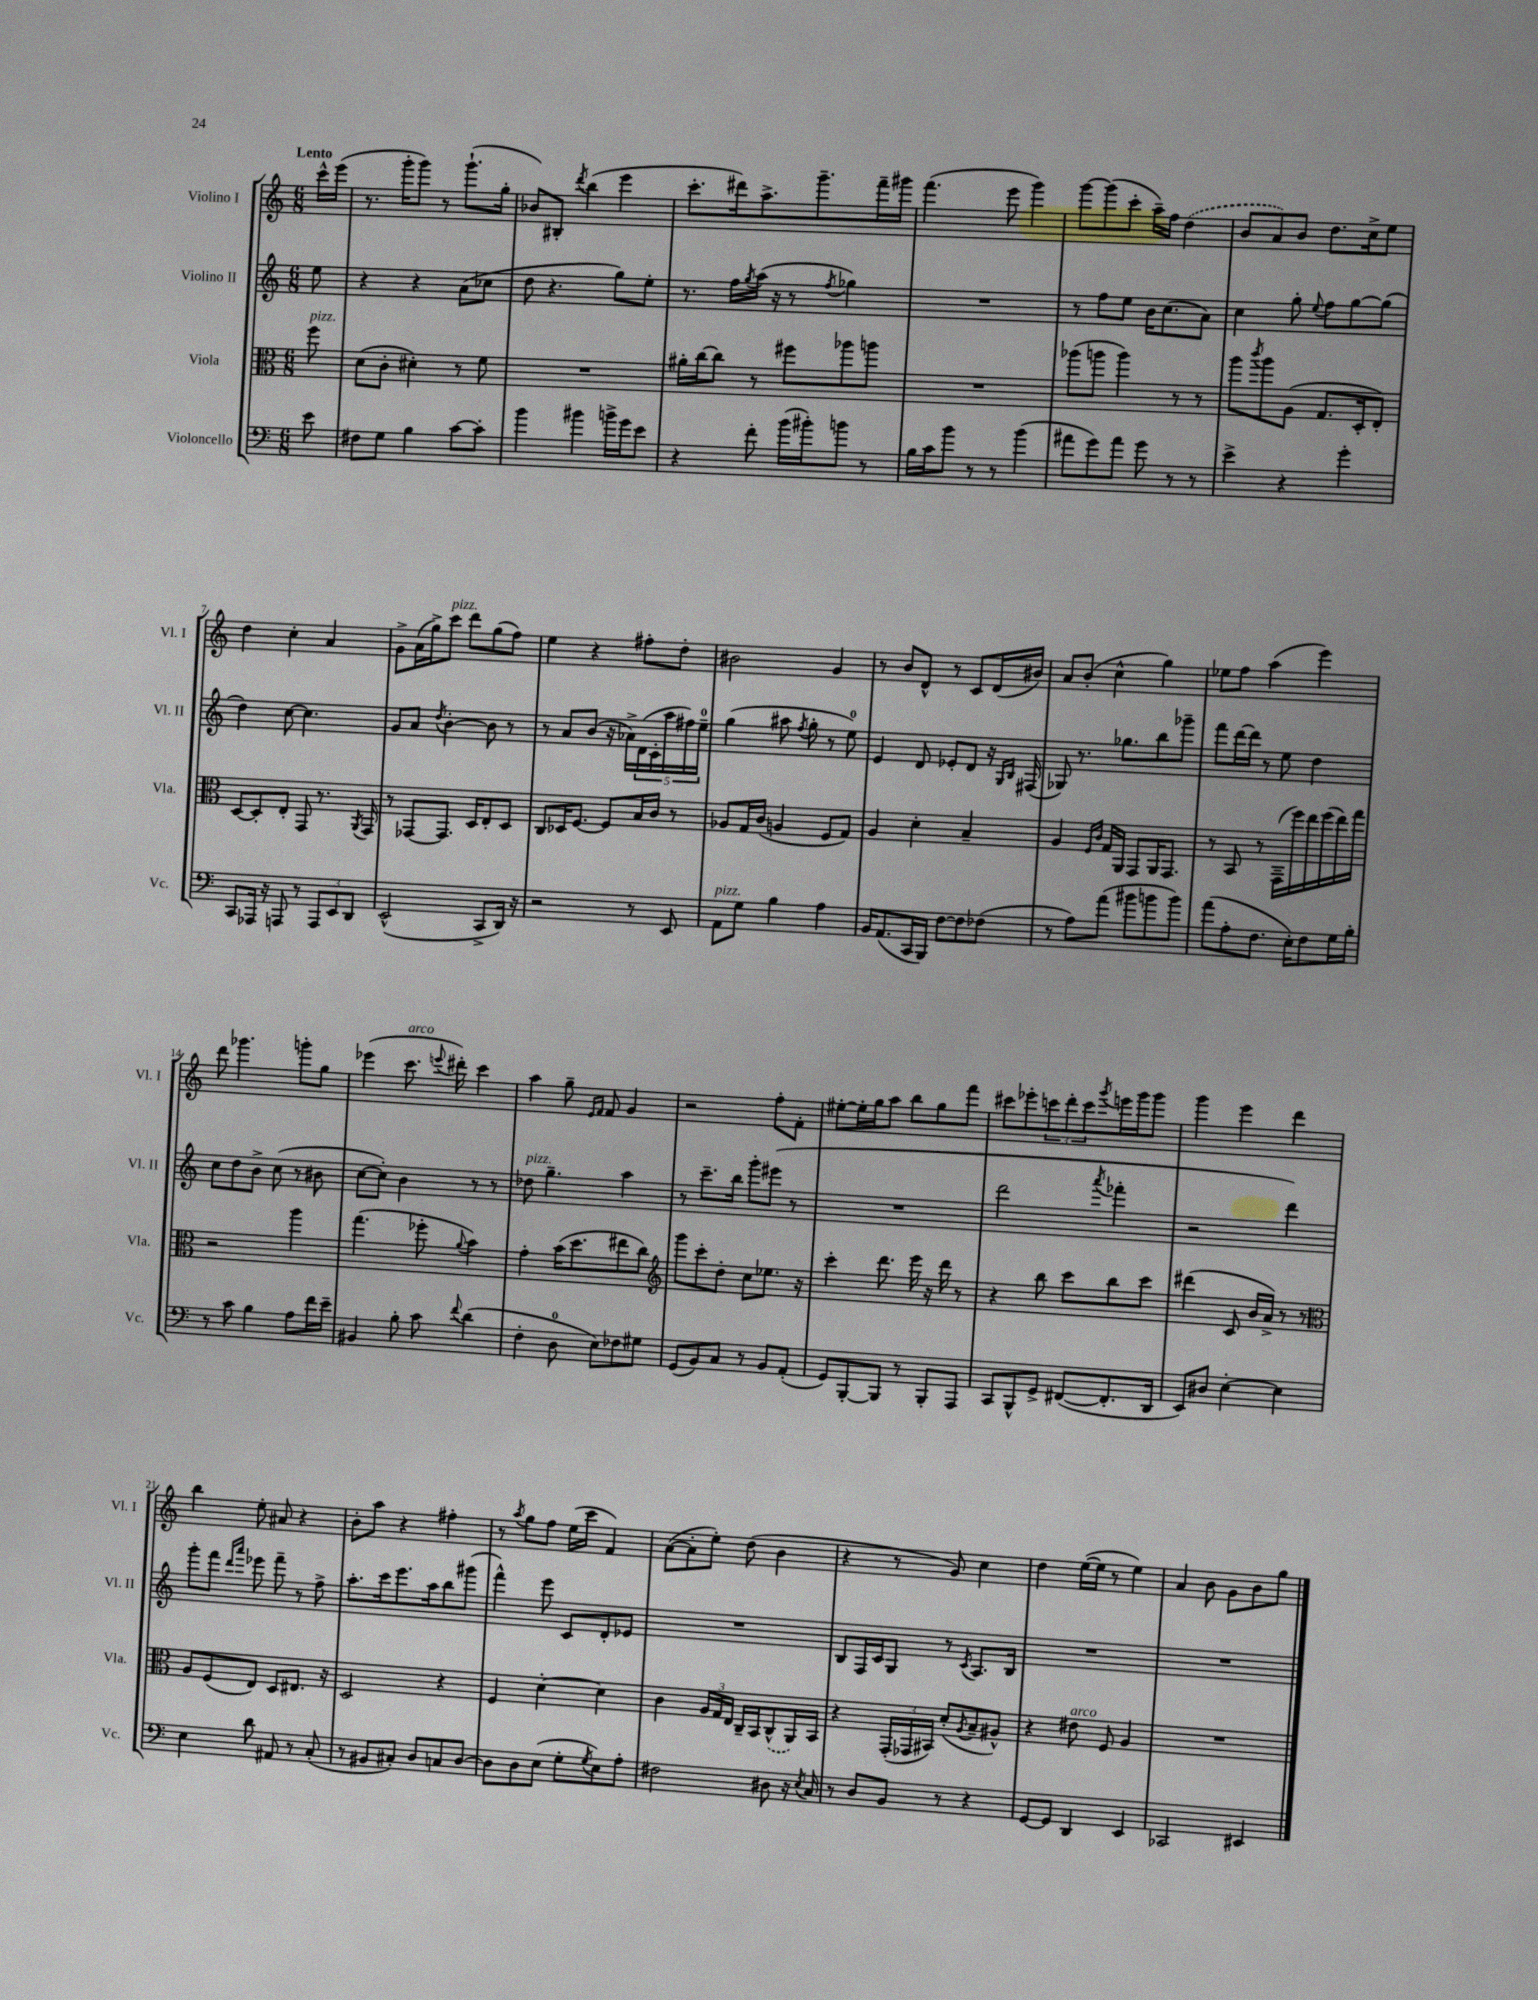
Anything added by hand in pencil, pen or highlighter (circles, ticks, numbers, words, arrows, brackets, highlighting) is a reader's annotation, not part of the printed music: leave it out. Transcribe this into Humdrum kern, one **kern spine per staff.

**kern	**kern	**kern	**kern
*staff4	*staff3	*staff2	*staff1
*clefF4	*clefC3	*clefG2	*clefG2
*k[]	*k[]	*k[]	*k[]
*M6/8	*M6/8	*M6/8	*M6/8
8e	8ff	8ee	16ccc^^
.	.	.	(16eee
=	=	=	=
8F#	(8d	4r	8.r
8G	8c'	.	.
.	.	.	16ggg'
4B	4d#')	4r	8ggg)
.	.	.	8r
[8c	8r	(8a	(8.ggg`
8c']	8f	8cc-	.
.	.	.	16gg'
=	=	=	=
4b	2.r	8dd	8b-)
.	.	4.r	8B#'
.	.	.	8qddd
4b#	.	.	(4bb
16b^	.	8gg)	4eee
16g	.	.	.
8e	.	8ee'	.
=	=	=	=
4r	16a#'	8.r	8.ccc'
.	[16cc	.	.
.	8cc]	.	.
.	.	16ff	16ddd#)
.	.	8qgg	.
8f'	8r	(16aa	8.aa^
.	.	16r	.
(16b	8ff#	8r	.
16b#')	.	.	8.ggg~
.	.	8qff	.
8b	8aa-	4gg-)	.
8r	8aa	.	16fff~
.	.	.	16ggg#
=	=	=	=
16B	2.r	2.r	(4.fff
16c	.	.	.
8b	.	.	.
8r	.	.	.
8r	.	.	8eee
(4b	.	.	4ggg)
=	=	=	=
8a#	(8aa-	8r	[8ggg
8g)	8aa	8ff	(8ggg]
8a#	4aa)	8ee	8ccc'
8g	.	16b	16aa~)
.	.	(8.cc	16ff
8r	8r	.	(4dd
8r	8r	8a)	.
=	=	=	=
4e^	8aa	4cc	8b
.	8qccc	.	.
.	8aa	.	8a)
4r	(8A	8gg'	8b
.	.	8qqee	.
.	8.G	8ff	8.dd
4g'	.	[8gg	.
.	16D'	.	16cc^
.	8E')	(8gg]	8ee
=	=	=	=
8CC	[8D	4dd)	4dd
16AAA-	8D']	.	.
16r	.	.	.
8AAA	8E'	[8cc	4cc'
8r	8GG	4.cc]	.
12AAA	8.r	.	4a
12EE	.	.	.
12DD	.	.	.
.	8qAA	.	.
.	16GG	.	.
=	=	=	=
(2EE^^	8r	8g	8g^
.	[8GG-	8a	(16a
.	.	.	16gg^)
.	.	8qdd	.
.	8.GG-]	[4b'	8ccc
.	.	.	8ddd
.	16D	.	.
8CC^	8E'	8b]	(8gg
16DD)	8D	8r	8ff)
16r	.	.	.
=	=	=	=
2r	8C	8r	4ee
.	16D-	8a	.
.	[8.F	.	.
.	.	(8b	4r
.	8F]	16r	.
.	.	16a-^)	.
8r	16B	(20d	8ff#'
.	.	20c'	.
.	16c	.	.
.	.	20aa	.
8EE	8r	.	8dd'
.	.	20ff#)	.
.	.	20ee~	.
=	=	=	=
8AA	8A-	(4gg	2b#
8G	16G	.	.
.	(16c	.	.
4B	4A	8aa#	.
.	.	8qff	.
.	.	8gg'	.
4A	8F	8r	4g
.	8G)	8ee)	.
=	=	=	=
16BB	4A	4e	8r
(8.AA	.	.	.
.	.	.	8b
16CC	4d'	8d	8d^^
16BBB)	.	.	.
[8F	.	8e-'	8r
8F]	4B~	8d	8c
(8F-	.	16r	(16d
.	.	16qqG	.
.	.	16qqB	.
.	.	(16F#	16b#)
=	=	=	=
8r	4A	8G-)	8a
8A)	.	8.r	(8b'
.	16qqF	.	.
.	16qqc	.	.
(8a	16G	.	4cc^^
.	16AA	8.gg-	.
8b#	8GG	.	.
8b	16AA	8bb	4gg)
.	8.GG	.	.
8b)	.	8ggg-~	.
=	=	=	=
(8a	8r	8fff	8ee-
8A'	8BB	[16ddd	8ff
.	.	16ddd]	.
8.F	8r	8r	(4aa
.	(16GG~	8ee	.
16E')	16ff)	.	.
8F	16ee	4dd	4eee)
.	(16ff	.	.
16G	16ee)	.	.
16B'	16gg	.	.
=	=	=	=
8r	2r	8cc	8ddd
8c	.	8dd	4.ggg-
4B	.	8b^	.
.	.	(8cc	.
8A	4aa	8r	8ggg'
16f	.	8b#	8gg
16e~	.	.	.
=	=	=	=
4BB#	(4.gg	[8cc	(4eee-
.	.	8cc'])	.
8B'	.	4b	8.ccc
8c	8ff-'	.	.
.	.	.	8qqeee
.	.	.	16ddd#')
8qqf	8qqa	.	.
(4d	4b)	8r	4ccc
.	.	8r	.
=	=	=	=
4F'	4g'	8dd-	4aa
.	.	4.gg~	.
8D	(16b	.	8gg~
.	8.dd	.	.
.	.	.	16qqe
.	.	.	16qqf
8E)	.	.	8f
8F-	8ee#	4aa	4g
8G#	8cc)	.	.
=	=	=	=
*	*clefG2	*	*
(8GG	8ggg	8r	2r
8BB)	8ccc'	8.ccc~	.
8C	8dd'	.	.
.	.	16bb	.
8r	8cc	8ggg'	.
8BB	8.ee-	(8eee#	8ff'
(8AA'	.	8r	8f'
.	16r	.	.
=	=	=	=
8GG)	4ccc'	2.r	[8ee#'
[8BBB'	.	.	16ee#']
.	.	.	16gg
8BBB]	8.ddd	.	8aa
8r	.	.	8bb
.	16eee	.	.
8BBB'	16r	.	8gg
.	16ddd	.	.
8AAA	8r	.	8fff
=	=	=	=
8CC	4r	2ddd	8ccc#
8BBB^^	.	.	8eee-'
8GG^	8bb	.	12ccc
.	.	.	12ddd'
([8FF#	8ccc	.	.
.	.	.	12ccc
.	.	8qaaa	8qggg
8.FF#']	8bb	4fff-'	16eee
.	.	.	16ggg
.	8ccc	.	8ggg
16DD	.	.	.
=	=	=	=
8EE)	(4ddd#	2r	4ggg
8D#	.	.	.
[4E'	8c	.	4eee
.	16b	.	.
.	16a^)	.	.
4E]	8r	4ddd)	4ddd
.	8r	.	.
=	=	=	=
*	*clefC3	*	*
4E	8A	8ggg'	4bb
.	(8F	8fff	.
.	.	16qqddd	.
.	.	16qqaaa	.
8d	8E)	8eee-	8ee'
8AA#	8D	8fff~	8a#
8r	8.E#	8r	4r
(8C'	.	8ff^	.
.	16r	.	.
=	=	=	=
8r	2D	8.aa'	8b'
8BB#	.	.	8aa
.	.	16ccc	.
8C#')	.	8.eee	4r
8D	.	.	.
.	.	16aa	.
8C	4r	8bb	4ff#'
[8D	.	(8ggg#	.
=	=	=	=
8D]	4F	4fff^^)	8r
.	.	.	8qaa
8D	.	.	8gg
(8E	[4d'	8eee	8ff
8G'	.	8c	(16ee
.	.	.	16ccc
8qG	.	.	.
8E)	4d]	8d'	4f)
8A'	.	8e-	.
=	=	=	=
2F#	4c	2.r	([8a
.	.	.	8a']
.	24A	.	8ee')
.	24G	.	.
.	24E	.	.
.	16C~	.	(8dd
.	16BB	.	.
8D#	(8C^^	.	4b
16r	16AA)	.	.
8qE	.	.	.
16C	16BB	.	.
=	=	=	=
8r	4r	8B	4r
8D	.	16F	.
.	.	16c	.
8BB	(24GG'	8G	8r
.	24GG-	.	.
.	24BB#)	.	.
8r	(8d'	8r	8g)
.	8qA	8qc	.
4r	8B~	8.A	4cc
.	8A#^^)	.	.
.	.	16B	.
=	=	=	=
[8GG	4r	2.r	4dd
8GG]	.	.	.
4DD	8e#	.	([16ee
.	.	.	16ee]
.	8F	.	8r
4EE	4A	.	4ee)
=	=	=	=
2CC-	2.r	2.r	4a
.	.	.	8b
.	.	.	8g
4EE#	.	.	8b
.	.	.	8gg
==	==	==	==
*-	*-	*-	*-
